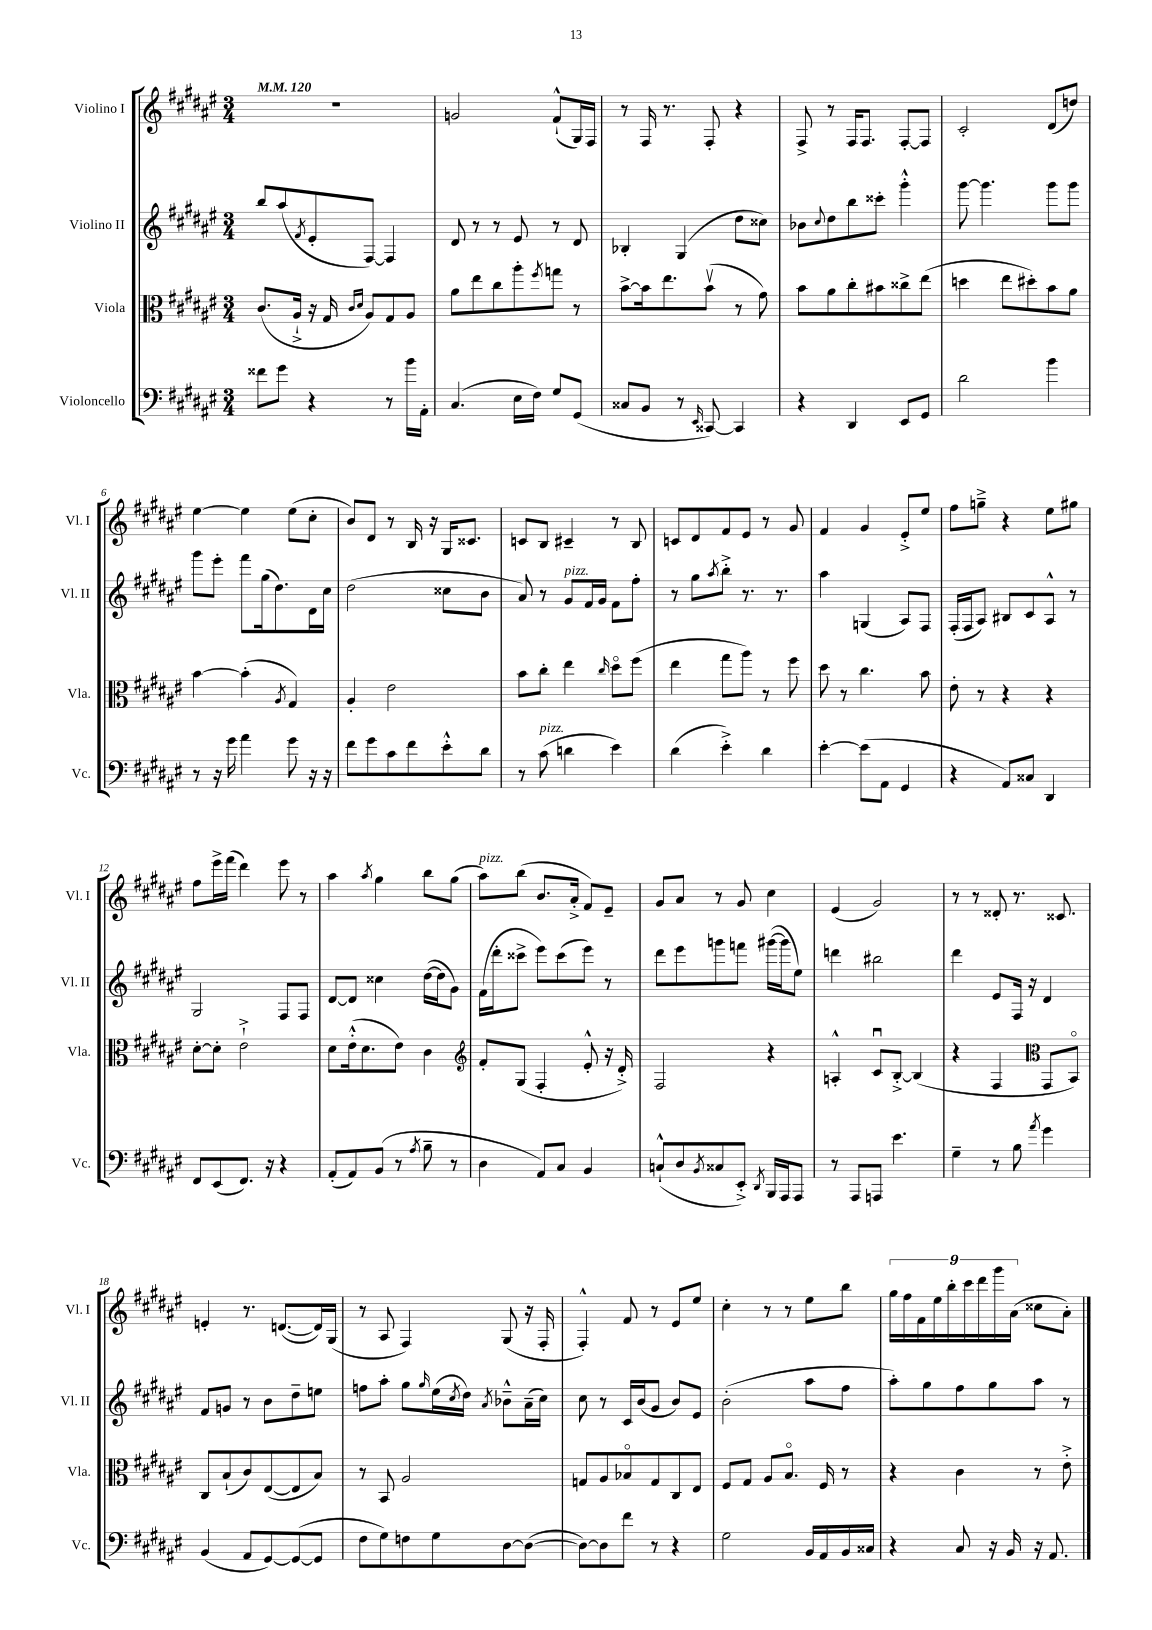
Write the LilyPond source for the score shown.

<<
\new StaffGroup <<
\new Staff = "s0" \with { instrumentName = "Violino I" shortInstrumentName = "Vl. I" } {
    \clef treble \key fis \major \numericTimeSignature \time 3/4 \tempo 4 = 120
    R2. |
    g'2 fis'8-!-^( gis16) fis16 |
    r8 fis16 r8. fis8-. r4 |
    fis8-> r8 fis16 fis8. fis8~-. fis8 |
    cis'2-. dis'8( d''8) |
    eis''4~ eis''4 eis''8( cis''8-. |
    b'8) dis'8 r8 b16 r16 gis16 cisis'8. |
    c'8 b8 cis'4-- r8 b8 |
    c'8 dis'8 fis'8 eis'8 r8 gis'8 |
    fis'4 gis'4 eis'8-.-> eis''8 |
    fis''8 g''8---> r4 eis''8 gis''8 |
    fis''8 eis'''16-> fis'''16( dis'''4) eis'''8 r8 |
    ais''4 \acciaccatura { ais''8 } gis''4 b''8 gis''8( |
    ais''8^\markup { \italic "pizz." }) b''8( b'8. ais'16-.-> fis'8) eis'8-- |
    gis'8 ais'8 r8 gis'8 cis''4 |
    eis'4( gis'2) |
    r8 r8 disis'8-. r8. cisis'8. |
    e'4-. r8. d'8.~( d'16) gis16( |
    r8 ais8 fis4) gis8( r16 fis16-. |
    fis4-.-^) fis'8 r8 eis'8 eis''8 |
    cis''4-. r8 r8 eis''8 b''8 |
    \tuplet 9/8 { gis''16 fis''16 fis'16 eis''16 b''16-. cis'''16 dis'''16 gis'''16 ais'16( } cisis''8 ais'8-.) \bar "|." |
}
\new Staff = "s1" \with { instrumentName = "Violino II" shortInstrumentName = "Vl. II" } {
    \clef treble \key fis \major \numericTimeSignature \time 3/4
    b''8 ais''8( \acciaccatura { fis'8 } eis'8-. fis8~) fis4 |
    dis'8 r8 r8 eis'8 r8 dis'8 |
    bes4-. gis4( dis''8 cisis''8) |
    bes'8 \appoggiatura { cis''8 } dis''8 b''8 cisis'''8-. gis'''4-.-^ |
    gis'''8~ gis'''4. gis'''8 gis'''8 |
    gis'''8 eis'''8-. fis'''8 gis''16( dis''8.) dis'16 cis''16 |
    dis''2( cisis''8 b'8 |
    ais'8) r8 gis'8^\markup { \italic "pizz." } fis'16 gis'16 fis'8 fis''8-. |
    r8 gis''8 \acciaccatura { ais''8 } b''8-.-> r8. r8. |
    ais''4 g4( ais8) fis8 |
    fis16-.( fis16 ais8) bis8 cis'8 ais8-^ r8 |
    gis2 fis8 fis8 |
    dis'8~ dis'8 cisis''4 dis''16~( dis''16 gis'8) |
    fis'16( dis'''16-. cisis'''8-> eis'''8) cisis'''8( eis'''8) r8 |
    dis'''8 eis'''8 g'''8 f'''8 gis'''16~( gis'''16 eis''8) |
    d'''4 bis''2 |
    dis'''4 eis'8 fis16 r16 dis'4 |
    fis'8 g'8 r8 b'8 dis''8-- e''8 |
    f''8 ais''8-. gis''8 \grace { gis''16 } eis''16( \acciaccatura { cis''8 } dis''16) \acciaccatura { ais'8 } bes'8---^ ais'16--( cis''16) |
    cis''8 r8 cis'16 b'16( gis'8 b'8) eis'8 |
    b'2-.( ais''8 fis''8 |
    ais''8-.) gis''8 fis''8 gis''8 ais''8 r8 \bar "|." |
}
\new Staff = "s2" \with { instrumentName = "Viola" shortInstrumentName = "Vla." } {
    \clef alto \key fis \major \numericTimeSignature \time 3/4
    cis'8.( ais16-!-> r16 gis16 \grace { cis'16 dis'16 } ais8) gis8 ais8 |
    ais'8 eis''8 cis''8 ais''8-. \acciaccatura { fis''8 } g''8 r8 |
    b'8~-> b'16 eis''8. b'8\upbow( r8 gis'8) |
    b'8 ais'8 cis''8-. bis'8 cisis''8-> eis''8( |
    d''4 eis''8 dis''8-.) b'8 ais'8 |
    b'4~ b'4-.( \acciaccatura { ais8 } gis4) |
    ais4-. eis'2 |
    b'8 cis''8-. eis''4 \grace { cis''16 } dis''8\flageolet fis''8( |
    eis''4 gis''8 ais''8) r8 fis''8 |
    dis''8 r8 cis''4. b'8 |
    eis'8-. r8 r4 r4 |
    dis'8~-. dis'8-. eis'2-!-> |
    dis'8 eis'16-.-^( dis'8. eis'8) cis'4 |
    \clef treble fis'8-. gis8( fis4-. eis'8-.-^ r16 dis'16-.->) |
    fis2 r4 |
    a4-.-^ cis'8\downbow b8~-.-> b4( |
    r4 fis4 \clef alto gis,8 b,8\flageolet) |
    cis8 b8-!( cis'8) eis8~( eis8 b8) |
    r8 b,8 ais2 |
    g8 ais8 bes8\flageolet g8 cis8 eis8 |
    fis8 gis8 ais8 b8.\flageolet fis16 r8 |
    r4 cis'4 r8 eis'8-.-> \bar "|." |
}
\new Staff = "s3" \with { instrumentName = "Violoncello" shortInstrumentName = "Vc." } {
    \clef bass \key fis \major \numericTimeSignature \time 3/4
    fisis'8 gis'8 r4 r8 b'16 ais,16-. |
    cis4.( eis16 fis16) gis8 gis,8( |
    cisis8 b,8 r8 \grace { eis,16 } cisis,8~) cisis,4 |
    r4 dis,4 eis,8 gis,8 |
    dis'2 b'4 |
    r8 r16 gis'16 ais'4 gis'8 r16 r16 |
    fis'8 gis'8 cis'8 fis'8 eis'8-.-^ dis'8 |
    r8 cis'8^\markup { \italic "pizz." }( d'4 eis'4) |
    dis'4( eis'4-.->) dis'4 |
    eis'4~-. eis'8( ais,8 gis,4 |
    r4 ais,8) cisis8 dis,4 |
    fis,8 eis,8( fis,8.) r16 r4 |
    ais,8-.( ais,8) b,8( r8 \acciaccatura { ais8 } b8-- r8 |
    dis4 ais,8) cis8 b,4 |
    c8-!-^( dis8 \acciaccatura { b,8 } cisis8 eis,8-.->) \acciaccatura { dis,8 } b,,16 ais,,16 ais,,8 |
    r8 ais,,8 a,,8 eis'4. |
    gis4-- r8 b8 \acciaccatura { ais'8 } gis'4 |
    b,4( ais,8 gis,8~) gis,8~( gis,8 |
    fis8 gis8) f8 gis8 dis8~ dis8~( |
    dis8~) dis8 fis'8 r8 r4 |
    gis2 b,16 ais,16 b,16 cisis16 |
    r4 cis8 r16 b,16 r16 ais,8. \bar "|." |
}
>>
>>
